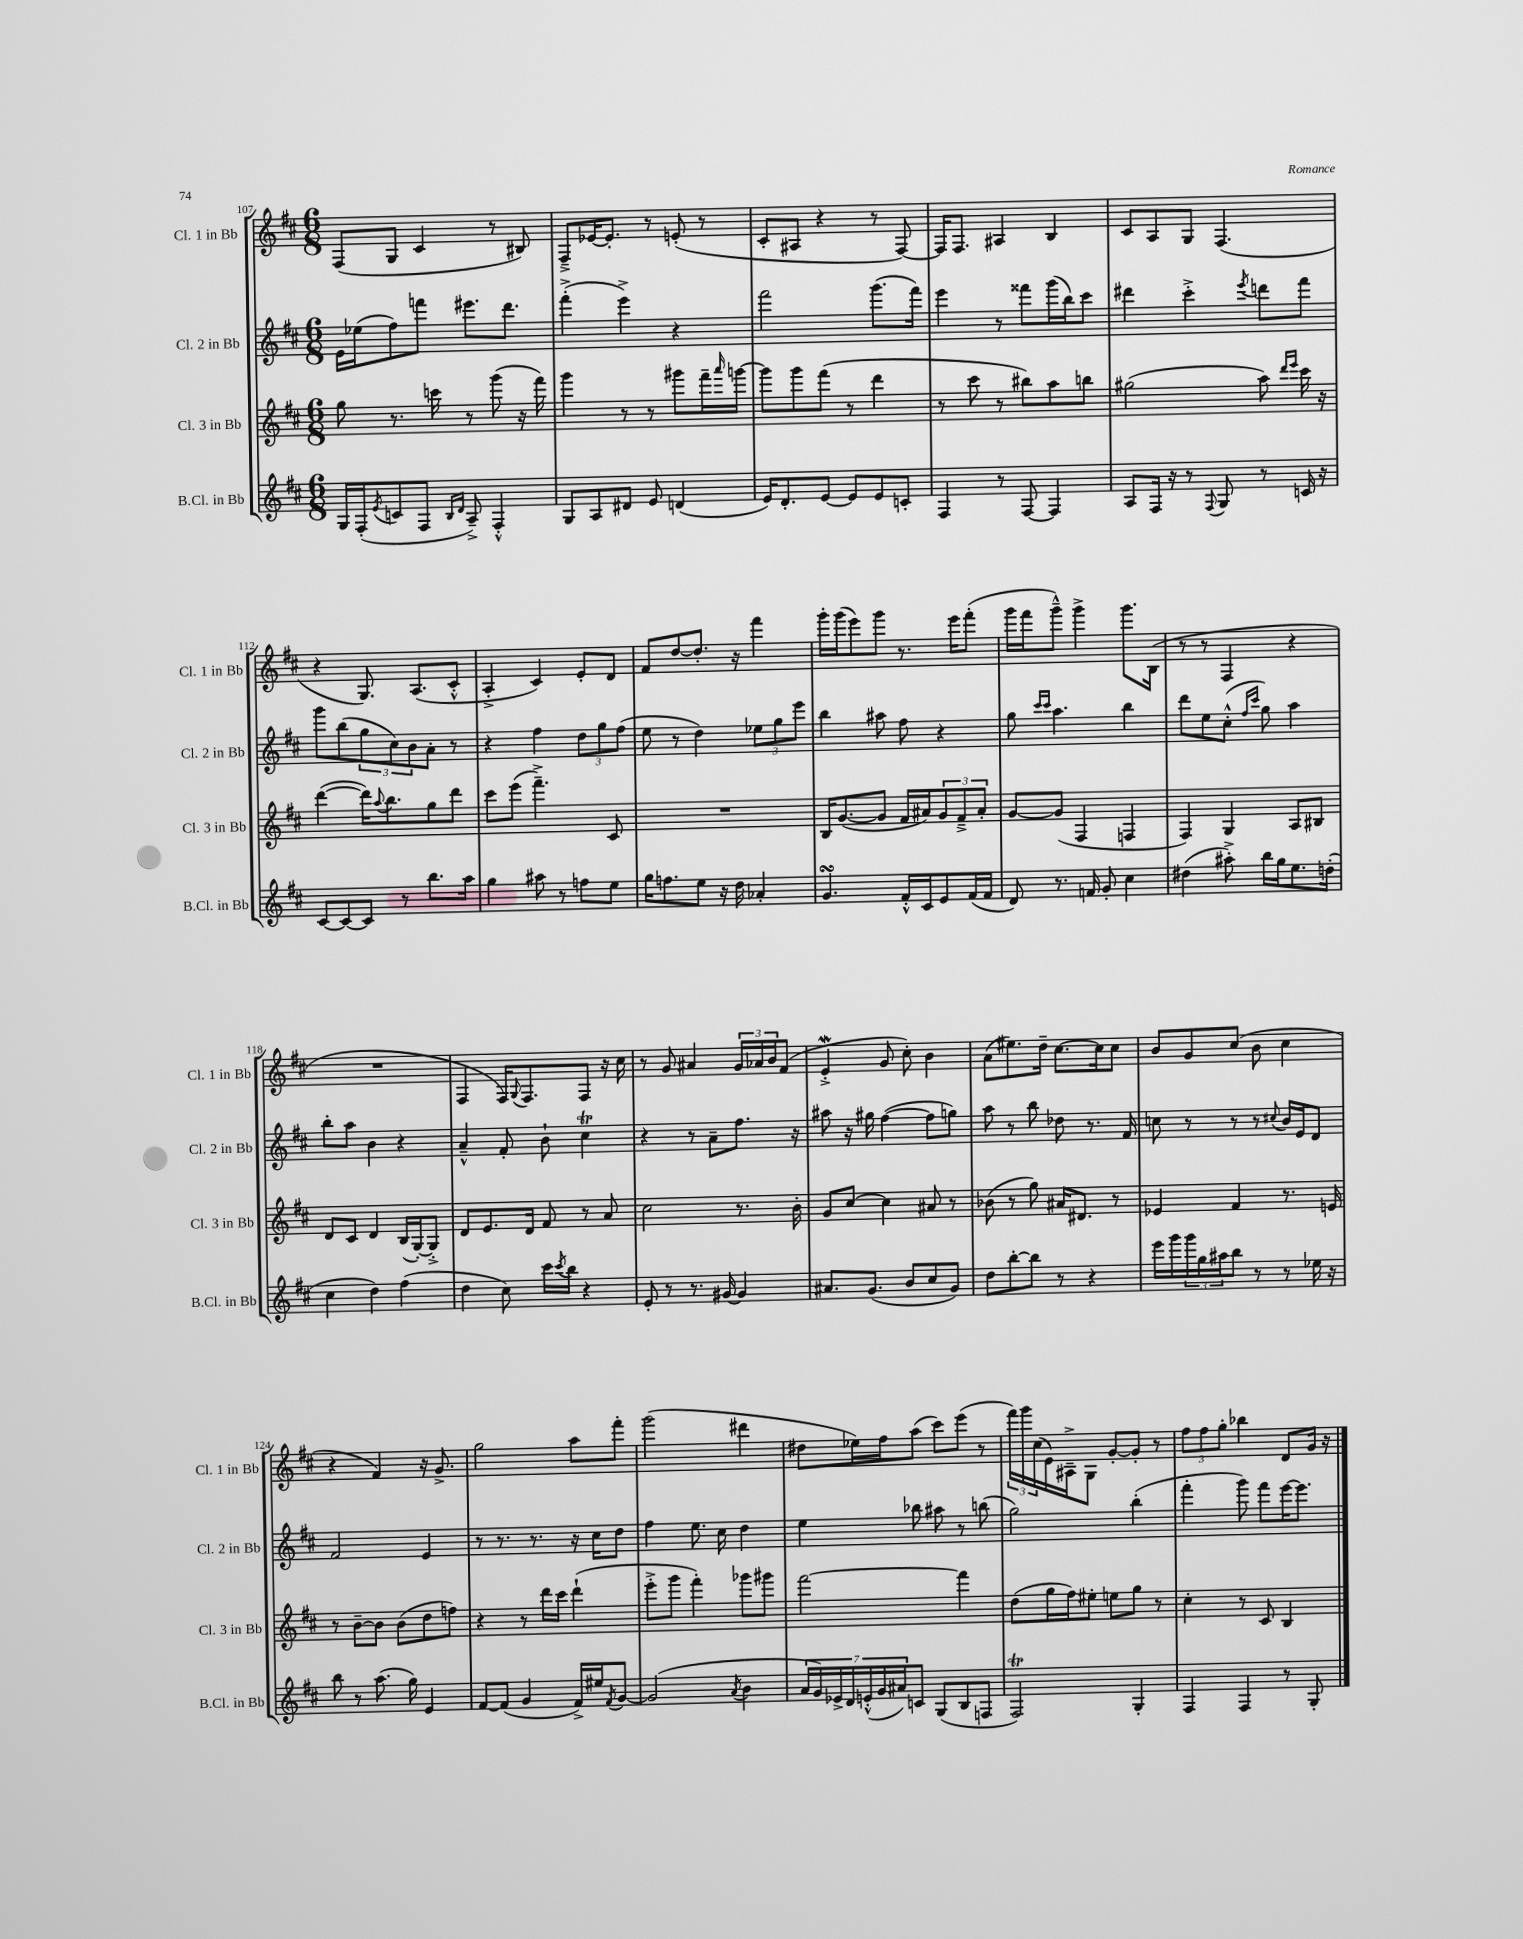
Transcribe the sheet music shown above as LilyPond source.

<<
\new StaffGroup <<
\new Staff = "s0" \with { instrumentName = "Cl. 1 in Bb" shortInstrumentName = "Cl. 1 in Bb" } {
    \clef treble \key d \major \numericTimeSignature \time 6/8
    fis8( g8 cis'4 r8 bis8) |
    fis8---> ees'16~ ees'8.-. r8 e'8-.( r8 |
    cis'8-. ais8 r4 r8 fis8~) |
    fis16 fis8. ais4 b4 |
    cis'8 a8 g8 fis4.( |
    r4 g8.) a8.( cis'8-.-^ |
    a4-.-> cis'4) e'8-. d'8 |
    fis'8 d''8~ d''8.-. r16 fis'''4 |
    g'''16-. g'''16( e'''8) g'''8 r8. e'''16 fis'''8-.( |
    g'''16 fis'''16 g'''8---^) g'''4-> g'''8. b16( |
    r8 r8 fis4 r4 |
    R2. |
    fis4 fis16) \appoggiatura { g8 } fis8. fis8 r16 cis''16 |
    r8 g'8 ais'4 \tuplet 3/2 { g'16 aes'16 b'16 } fis'8( |
    e'4-.->\mordent g'8 cis''8-.) b'4 |
    a'8( eis''8.) d''16-- cis''8.~ cis''16 cis''8 |
    b'8 g'8 cis''8( b'8 cis''4 |
    r4 fis'4) r16 g'8.-> |
    g''2 a''8 fis'''8-. |
    g'''2( dis'''4 |
    dis''8 ees''16) fis''16 a''8( cis'''8) e'''8( r8 |
    \tuplet 3/2 { fis'''16) g'''16 cis''16( } e'16) ais16---> g8 g'8~-. g'8-. r8 |
    \tuplet 3/2 { fis''8 fis''8 g''8-. } bes''4 d'8 g'16 r16 \bar "|." |
}
\new Staff = "s1" \with { instrumentName = "Cl. 2 in Bb" shortInstrumentName = "Cl. 2 in Bb" } {
    \clef treble \key d \major \numericTimeSignature \time 6/8
    e'16 ees''16( fis''8) f'''8 eis'''8. d'''8. |
    fis'''4-.->( e'''4->) r4 |
    fis'''2 g'''8.( fis'''16) |
    e'''4 r8 fisis'''8 g'''16( b''16) cis'''8 |
    dis'''4 cis'''4-.-> \acciaccatura { e'''8 } d'''8 fis'''8 |
    g'''8 b''8( \tuplet 3/2 { g''8 cis''8) b'8 } a'8-. r8 |
    r4 fis''4 \tuplet 3/2 { d''8 g''8 fis''8( } |
    e''8 r8 d''4) \tuplet 3/2 { ees''8 g''8 e'''8 } |
    b''4 ais''8 fis''8 r4 |
    g''8 \grace { cis'''16 cis'''16 } a''4. b''4 |
    d'''8 e''8 cis''8-.-^( \grace { fis''16 cis'''16 } g''8) a''4 |
    b''8-. a''8 b'4 r4 |
    a'4---^ fis'8-. b'8-! cis''4\trill |
    r4 r8 a'8-- fis''8. r16 |
    ais''8 r16 gis''16 fis''4~( fis''8 g''8) |
    a''8 r8 b''8 des''8 r8. fis'16 |
    c''8 r8 r8 r8 \appoggiatura { cis''8 } b'16 e'16 d'8 |
    fis'2 e'4 |
    r8 r8. r8. r16 cis''16 d''8 |
    fis''4 e''8. cis''16 d''4 |
    e''4 bes''8 ais''8 r8 b''8( |
    g''2) b''4-.( |
    fis'''4-. g'''8) fis'''8 e'''16~ e'''8. \bar "|." |
}
\new Staff = "s2" \with { instrumentName = "Cl. 3 in Bb" shortInstrumentName = "Cl. 3 in Bb" } {
    \clef treble \key d \major \numericTimeSignature \time 6/8
    g''8 r8. c'''16 r8 g'''8( r16 fis'''16) |
    g'''4 r8 r8 gis'''8 fis'''16-- \grace { a'''16 } g'''16~ |
    g'''8 g'''8 fis'''8( r8 d'''4 |
    r8 cis'''8 r8 bis''8) a''8 b''8 |
    gis''2( a''8) \grace { d'''16 e'''16 } cis'''16 r16 |
    d'''4~( d'''16) \appoggiatura { a''8 } b''8. g''8 d'''8 |
    cis'''8 e'''8( fis'''4.--->) cis'8 |
    R2. |
    b16 g'8.~( g'8 fis'16 ais'16) \tuplet 3/2 { g'8 fis'8---> ais'8-. } |
    g'8~ g'8( fis4 f4 |
    fis4) g4 a8 bis8 |
    d'8 cis'8 d'4 b16( g16~-.) g8-.-> |
    d'8 e'8. d'16 fis'8 r8 a'8 |
    cis''2 r8. b'16-. |
    g'8 cis''8~ cis''4 ais'8 r8 |
    bes'8( r8 g''8) ais'16 dis'8. r8 |
    ees'4 fis'4 r8. e'16 |
    r8 b'8~-- b'8 b'8( d''8 f''8) |
    r4 r8 d'''16 cis'''16 d'''4-!( |
    e'''8-.-> g'''8 fis'''4-.) ges'''8 gis'''8 |
    fis'''2~ fis'''4 |
    d''8( g''16 fis''16) eis''8-. e''8 g''8 r8 |
    cis''4-. r8 cis'8 b4 \bar "|." |
}
\new Staff = "s3" \with { instrumentName = "B.Cl. in Bb" shortInstrumentName = "B.Cl. in Bb" } {
    \clef treble \key d \major \numericTimeSignature \time 6/8
    g16 fis16-.( \acciaccatura { e'8 } c'8 fis8 \grace { b16 d'16 } a8--->) fis4-.-^ |
    g8 a8 dis'8 e'8 d'4( |
    e'16) d'8.-. e'8~ e'8 e'8 c'8-. |
    fis4 r8 fis8~ fis4 |
    a8 fis16 r16 r8 \appoggiatura { fis8 } g8 r8 c'16 r16 |
    cis'8~ cis'8~ cis'8 r8 b''8. a''16 |
    g''4 ais''8 r8 f''8 e''8 |
    g''16 f''8. e''8 r16 d''16 aes'4-. |
    g'4.\turn fis'16-.-^ cis'16 e'8 fis'16( fis'16 |
    d'8) r8. f'16 g'8-. cis''4 |
    dis''4( ais''8-.->) b''16 g''16 e''8. d''16-.( |
    cis''4 d''4) fis''4( |
    d''4 cis''8) cis'''16 \acciaccatura { cis'''8 } b''16 r4 |
    e'8-. r8 r8. gis'16~ gis'4 |
    ais'8. g'8.( b'8 cis''8 g'8) |
    d''8 b''8~-. b''8 r8 r4 |
    e'''16 g'''16 \tuplet 3/2 { g'''16 g''16 ais''16 } b''8 r8 r8 ees''16 r16 |
    b''8 r8 a''8.( g''16) e'4 |
    fis'8~ fis'8( g'4 fis'16->) eis''16 \acciaccatura { fis'8 } g'8~ |
    g'2( \acciaccatura { a'8 } b'4 |
    \tuplet 7/4 { a'16 g'16) ees'16-> d'16 e'16-.-^( g'16 ais'16) } c'8 g8( b8 f8 |
    fis2\trill) g4-. |
    fis4 fis4 r8 g8-. \bar "|." |
}
>>
>>
\layout { \context { \Score currentBarNumber = #107 } }
